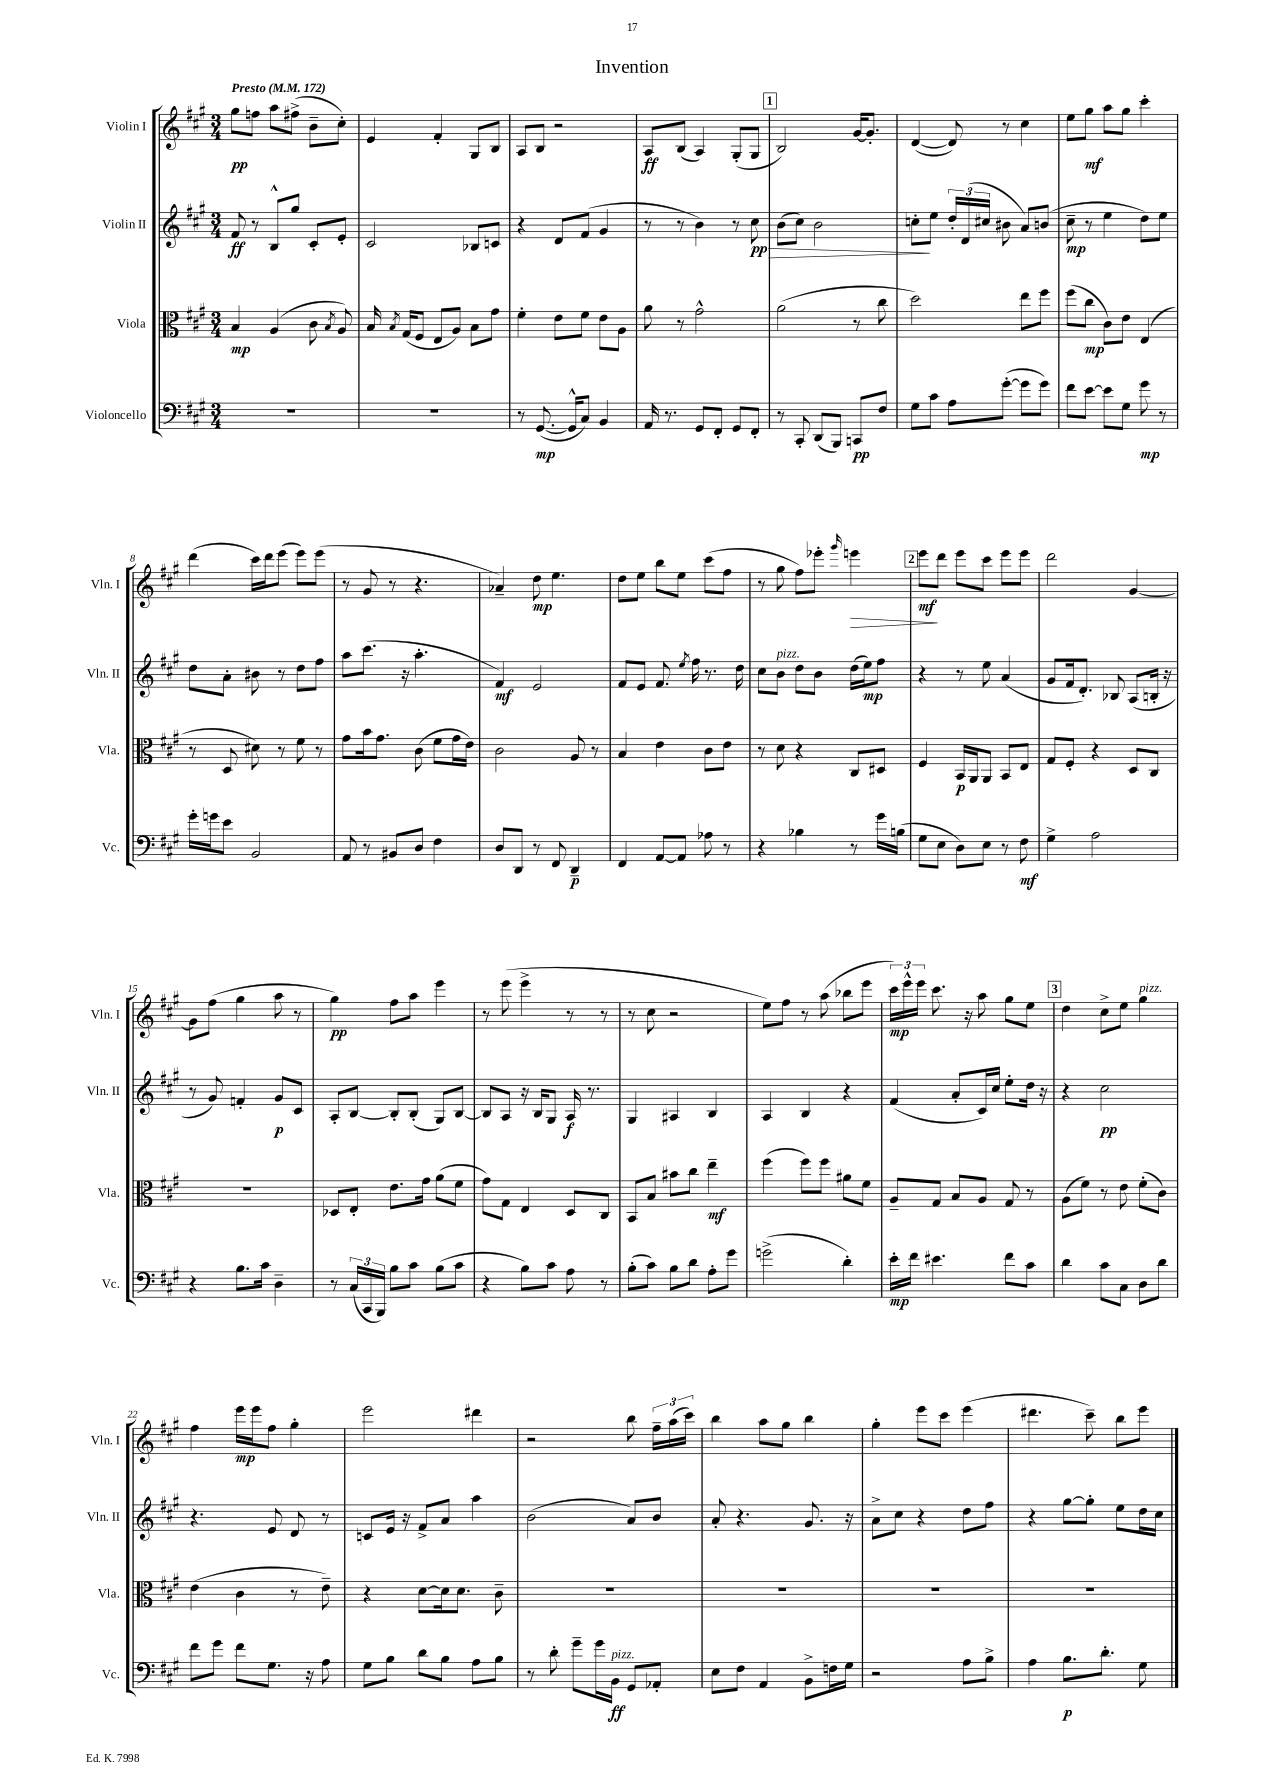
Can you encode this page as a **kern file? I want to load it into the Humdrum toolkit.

**kern	**dynam	**kern	**dynam	**kern	**dynam	**kern	**dynam
*part4	*part4	*part3	*part3	*part2	*part2	*part1	*part1
*staff4	*staff4	*staff3	*staff3	*staff2	*staff2	*staff1	*staff1
*I"Violoncello	*	*I"Viola	*	*I"Violin II	*	*I"Violin I	*
*I'Vc.	*	*I'Vla.	*	*I'Vln. II	*	*I'Vln. I	*
*clefF4	*	*clefC3	*	*clefG2	*	*clefG2	*
*k[f#c#g#]	*	*k[f#c#g#]	*	*k[f#c#g#]	*	*k[f#c#g#]	*
*M3/4	*	*M3/4	*	*M3/4	*	*M3/4	*
*MM172	*	*MM172	*	*MM172	*	*MM172	*
=1	=1	=1	=1	=1	=1	=1	=1
!	!	!	!	!	!	!LO:TX:a:B:t=Presto	!
2.r	.	4B/	mp	8f#/	ff	8gg#\L	pp
.	.	.	.	8r	.	8ffn\J	.
.	.	(4A/	.	8B^^/L	.	8aa\L	.
.	.	.	.	8gg#/J	.	(8ff#X^\J	.
.	.	8c#\	.	8c#'/L	.	8b~\L	.
.	.	8qB/	.	.	.	.	.
.	.	8A/)	.	8e'/J	.	8cc#'\J)	.
=2	=2	=2	=2	=2	=2	=2	=2
2.r	.	16B/	.	2c#/	.	4e/	.
.	.	8qB/	.	.	.	.	.
.	.	(16G#/KL	.	.	.	.	.
.	.	8F#/J	.	.	.	.	.
.	.	8E/L	.	.	.	4f#'/	.
.	.	8A/J)	.	.	.	.	.
.	.	8B\L	.	8B-X/L	.	8G#/L	.
.	.	8g#\J	.	8cn/J	.	8B/J	.
=3	=3	=3	=3	=3	=3	=3	=3
8r	.	4f#'\	.	4r	.	8A/L	.
([8.GG#/	mp	.	.	.	.	8B/J	.
.	.	8e\L	.	8d/L	.	2r	.
16GG#^^/KL]	.	.	.	.	.	.	.
8C#/J)	.	8f#\J	.	(8f#/J	.	.	.
4BB/	.	8e\L	.	4g#/	.	.	.
.	.	8A\J	.	.	.	.	.
=4	=4	=4	=4	=4	=4	=4	=4
16AA/	.	8a\	.	8r	.	8A/L	ff
8.r	.	.	.	.	.	.	.
.	.	8r	.	8r	.	(8B/J	.
8GG#/L	.	2g#^^\	.	4b\)	.	4A/)	.
8FF#'/J	.	.	.	.	.	.	.
8GG#/L	.	.	.	8r	.	(8G#'/L	.
!	!	!	!	!	!LO:HP:b	!	!
8FF#'/J	.	.	.	8cc#\	> pp	8G#/J	.
!!LO:REH:place=s1:t=1
=5	=5	=5	=5	=5	=5	=5	=5
8r	.	(2a\	.	(8b\L	.	2B/)	.
8CC#'/	.	.	.	8cc#\J)	.	.	.
(8DD/L	.	.	.	2b\	.	.	.
8BBB/J)	.	.	.	.	.	.	.
8CCn/L	pp	8r	.	.	.	[16g#/KL	.
.	.	.	.	.	.	8.g#'/J]	.
8F#/J	.	8cc#\	.	.	.	.	.
=6	=6	=6	=6	=6	=6	=6	=6
8G#\L	.	2dd\)	.	8ccn'\L	.	([4d/	.
8c#\J	.	.	.	8ee\J	]	.	.
8A\L	.	.	.	24dd'/LL	.	8d/])	.
.	.	.	.	(24d/	.	.	.
.	.	.	.	24cc#X/JJ	.	.	.
([8g#'\J	.	.	.	8b#X\	.	8r	.
8g#\L]	.	8ee\L	.	8a/L)	.	4cc#\	.
8g#\J)	.	8ff#\J	.	(8bn/J	.	.	.
=7	=7	=7	=7	=7	=7	=7	=7
8f#\L	.	(8ff#\L	.	8cc#~\	mp	8ee\L	.
[8e\J	.	8cc#\J	mp	8r	.	8gg#\J	mf
8e\L]	.	8c#\L)	.	4ee\	.	8aa\L	.
8G#\J	.	8e\J	.	.	.	8gg#\J	.
8g#\	mp	(4E/	.	8dd\L)	.	4ccc#'\	.
8r	.	.	.	8ee\J	.	.	.
!!LO:LB:g=z
=8	=8	=8	=8	=8	=8	=8	=8
16g#'\LL	.	8r	.	8dd\L	.	(4ddd\	.
16gn\J	.	.	.	.	.	.	.
8e\J	.	8D/	.	8a'\J	.	.	.
2BB/	.	8d#X\)	.	8b#X\	.	16ccc#\LL)	.
.	.	.	.	.	.	16ddd\J	.
.	.	8r	.	8r	.	(8eee\J	.
.	.	8f#\	.	8dd\L	.	8eee\L)	.
.	.	8r	.	8ff#\J	.	(8eee\J	.
=9	=9	=9	=9	=9	=9	=9	=9
8AA/	.	8g#\L	.	8aa\L	.	8r	.
8r	.	16b\k	.	(8.ccc#\J	.	8g#/	.
.	.	8.g#\J	.	.	.	.	.
8BB#X/L	.	.	.	.	.	8r	.
.	.	.	.	16r	.	.	.
8D/J	.	(8c#\	.	4.aa'\	.	4.r	.
4F#\	.	8f#\L	.	.	.	.	.
.	.	16g#\L	.	.	.	.	.
.	.	16e\JJ)	.	.	.	.	.
=10	=10	=10	=10	=10	=10	=10	=10
8D/L	.	2c#\	.	4f#/)	mf	4a-X~/)	.
8DD/J	.	.	.	.	.	.	.
8r	.	.	.	2e/	.	8dd\	mp
8FF#/	.	.	.	.	.	4.ee\	.
4DD~/	p	8A/	.	.	.	.	.
.	.	8r	.	.	.	.	.
=11	=11	=11	=11	=11	=11	=11	=11
4FF#/	.	4B/	.	8f#/L	.	8dd\L	.
.	.	.	.	8e/J	.	8ee\J	.
[8AA/L	.	4e\	.	8.f#/	.	8bb\L	.
8AA/J]	.	.	.	.	.	8ee\J	.
.	.	.	.	8qee/	.	.	.
.	.	.	.	16ff#\	.	.	.
8A-X\	.	8c#\L	.	8.r	.	(8ccc#\L	.
8r	.	8e\J	.	.	.	8ff#\J	.
.	.	.	.	16dd\	.	.	.
=12	=12	=12	=12	=12	=12	=12	=12
4r	.	8r	.	8cc#\L	.	8r	.
!	!	!	!	!LO:TX:a:i:t=pizz.	!	!	!
.	.	8d\	.	8b\J	.	8gg#\	.
4B-X\	.	4r	.	8dd\L	.	8ff#\L)	.
.	.	.	.	8b\J	.	8eee-X'\J	.
.	.	.	.	.	.	16qqggg#/	.
!	!	!	!	!	!	!	!LO:HP:b
8r	.	8C#/L	.	(16dd\LL	.	4eeen\	>
.	.	.	.	16ee\J)	mp	.	.
16g#\LL	.	8D#X/J	.	8ff#\J	.	.	.
(16Bn\JJ	.	.	.	.	.	.	.
!!LO:REH:place=s1:t=2
=13	=13	=13	=13	=13	=13	=13	=13
8G#\L	.	4F#/	.	4r	.	8eee\L	mf
8E\J	.	.	.	.	.	8ddd\J	]
8D\L)	.	16BB/LL	p	8r	.	8eee\L	.
.	.	16AA/J	.	.	.	.	.
8E\J	.	8AA/J	.	8ee\	.	8ccc#\J	.
8r	.	8BB/L	.	(4a/	.	8eee\L	.
8F#\	mf	8E/J	.	.	.	8eee\J	.
=14	=14	=14	=14	=14	=14	=14	=14
4G#^\	.	8G#/L	.	8g#/L	.	2ddd\	.
.	.	8F#'/J	.	16f#/k	.	.	.
.	.	.	.	8.d'/J)	.	.	.
2A\	.	4r	.	.	.	.	.
.	.	.	.	8B-X/	.	.	.
.	.	8D/L	.	(8A/L	.	[4g#/	.
.	.	8C#/J	.	16Bn'/Jk	.	.	.
.	.	.	.	16r	.	.	.
!!LO:LB:g=z
=15	=15	=15	=15	=15	=15	=15	=15
4r	.	2.r	.	8r	.	8g#\L]	.
.	.	.	.	8g#/)	.	(8ff#\J	.
8.B\L	.	.	.	4fn'/	.	4gg#\	.
16c#\Jk	.	.	.	.	.	.	.
4D~\	.	.	.	8g#/L	p	8aa\	.
.	.	.	.	8c#/J	.	8r	.
=16	=16	=16	=16	=16	=16	=16	=16
8r	.	8D-X/L	.	8A'/L	.	4gg#\)	pp
(24C#/LL	.	8E'/J	.	[8B/J	.	.	.
24CC#/	.	.	.	.	.	.	.
24BBB/JJ)	.	.	.	.	.	.	.
8B\L	.	8.e\L	.	8B'/L]	.	8ff#\L	.
8c#\J	.	.	.	(8B'/J	.	8aa\J	.
.	.	16g#\Jk	.	.	.	.	.
(8B\L	.	(8a\L	.	8G#/L)	.	4eee\	.
8c#\J	.	8f#\J	.	[8B/J	.	.	.
=17	=17	=17	=17	=17	=17	=17	=17
4r	.	8g#\L)	.	8B/L]	.	8r	.
.	.	8G#\J	.	8A/J	.	(8eee\	.
8B\L)	.	4E/	.	16r	.	4eee^\	.
.	.	.	.	16B/KL	.	.	.
8c#\J	.	.	.	8G#/J	.	.	.
8A\	.	8D/L	.	16A/	f	8r	.
.	.	.	.	8.r	.	.	.
8r	.	8C#/J	.	.	.	8r	.
=18	=18	=18	=18	=18	=18	=18	=18
(8B'\L	.	8BB/L	.	4G#/	.	8r	.
8c#\J)	.	8B/J	.	.	.	8cc#\	.
8B\L	.	8b#X\L	.	4A#X/	.	2r	.
8d\J	.	8cc#\J	.	.	.	.	.
8A'\L	.	4ee~\	mf	4B/	.	.	.
8g#\J	.	.	.	.	.	.	.
=19	=19	=19	=19	=19	=19	=19	=19
(2gn^\	.	(4ff#\	.	4A/	.	8ee\L)	.
.	.	.	.	.	.	8ff#\J	.
.	.	8ff#\L)	.	4B/	.	8r	.
.	.	8ff#\J	.	.	.	(8aa\	.
4d'\)	.	8a#X\L	.	4r	.	8bb-X\L	.
.	.	8f#\J	.	.	.	8eee\J	.
=20	=20	=20	=20	=20	=20	=20	=20
16e'\LL	mp	8A~/L	.	(4f#/	.	24ccc#\LL)	mp
.	.	.	.	.	.	24eee^^\	.
16f#\JJ	.	.	.	.	.	.	.
.	.	.	.	.	.	24eee\JJ	.
4.e#X\	.	8G#/J	.	.	.	8.ccc#\	.
.	.	8B/L	.	8a'/L	.	.	.
.	.	.	.	.	.	16r	.
.	.	8A/J	.	16c#/L)	.	8aa\	.
.	.	.	.	16cc#/JJ	.	.	.
8f#\L	.	8G#/	.	8ee'\L	.	8gg#\L	.
8c#\J	.	8r	.	16dd\Jk	.	8ee\J	.
.	.	.	.	16r	.	.	.
!!LO:REH:place=s1:t=3
=21	=21	=21	=21	=21	=21	=21	=21
4d\	.	(8A\L	.	4r	.	4dd\	.
.	.	8f#\J)	.	.	.	.	.
8c#\L	.	8r	.	2cc#\	pp	8cc#^\L	.
8C#\J	.	8e\	.	.	.	8ee\J	.
!	!	!	!	!	!	!LO:TX:a:i:t=pizz.	!
8D\L	.	(8f#'\L	.	.	.	4gg#\	.
8d\J	.	8c#\J)	.	.	.	.	.
!!LO:LB:g=z
=22	=22	=22	=22	=22	=22	=22	=22
8f#\L	.	(4e\	.	4.r	.	4ff#\	.
8g#\J	.	.	.	.	.	.	.
8f#\L	.	4c#\	.	.	.	16eee\LL	mp
.	.	.	.	.	.	16eee\J	.
8.G#\J	.	.	.	8e/	.	8ff#\J	.
.	.	8r	.	8d/	.	4gg#'\	.
16r	.	.	.	.	.	.	.
8A\	.	8e~\)	.	8r	.	.	.
=23	=23	=23	=23	=23	=23	=23	=23
8G#\L	.	4r	.	8cn/L	.	2eee\	.
8B\J	.	.	.	16e/Jk	.	.	.
.	.	.	.	16r	.	.	.
8d\L	.	[8d\L	.	8f#^/L	.	.	.
8B\J	.	16d\k]	.	8a/J	.	.	.
.	.	8.d\J	.	.	.	.	.
8A\L	.	.	.	4aa\	.	4ddd#X\	.
8B\J	.	8c#~\	.	.	.	.	.
=24	=24	=24	=24	=24	=24	=24	=24
8r	.	2.r	.	(2b\	.	2r	.
8d'\	.	.	.	.	.	.	.
8g#~\L	.	.	.	.	.	.	.
16g#\L	.	.	.	.	.	.	.
!LO:TX:a:i:t=pizz.	!	!	!	!	!	!	!
16BB\JJ	ff	.	.	.	.	.	.
8GG#/L	.	.	.	8a/L)	.	8bb\	.
8AA-X'/J	.	.	.	8b/J	.	24ff#~\LL	.
.	.	.	.	.	.	(24aa\	.
.	.	.	.	.	.	24ccc#\JJ)	.
=25	=25	=25	=25	=25	=25	=25	=25
8E\L	.	2.r	.	8a'/	.	4bb\	.
8F#\J	.	.	.	4.r	.	.	.
4AA/	.	.	.	.	.	8aa\L	.
.	.	.	.	.	.	8gg#\J	.
8BB^\L	.	.	.	8.g#/	.	4bb\	.
16Fn\L	.	.	.	.	.	.	.
16G#\JJ	.	.	.	16r	.	.	.
=26	=26	=26	=26	=26	=26	=26	=26
2r	.	2.r	.	8a^\L	.	4gg#'\	.
.	.	.	.	8cc#\J	.	.	.
.	.	.	.	4r	.	8eee\L	.
.	.	.	.	.	.	8ccc#\J	.
8A\L	.	.	.	8dd\L	.	(4eee\	.
8B^\J	.	.	.	8ff#\J	.	.	.
=27	=27	=27	=27	=27	=27	=27	=27
4A\	.	2.r	.	4r	.	4.ddd#X\	.
8.B\L	p	.	.	[8gg#\L	.	.	.
.	.	.	.	8gg#'\J]	.	8ccc#~\)	.
8.d'\J	.	.	.	.	.	.	.
.	.	.	.	8ee\L	.	8bb\L	.
8G#\	.	.	.	16dd\L	.	8eee\J	.
.	.	.	.	16cc#\JJ	.	.	.
==	==	==	==	==	==	==	==
*-	*-	*-	*-	*-	*-	*-	*-
